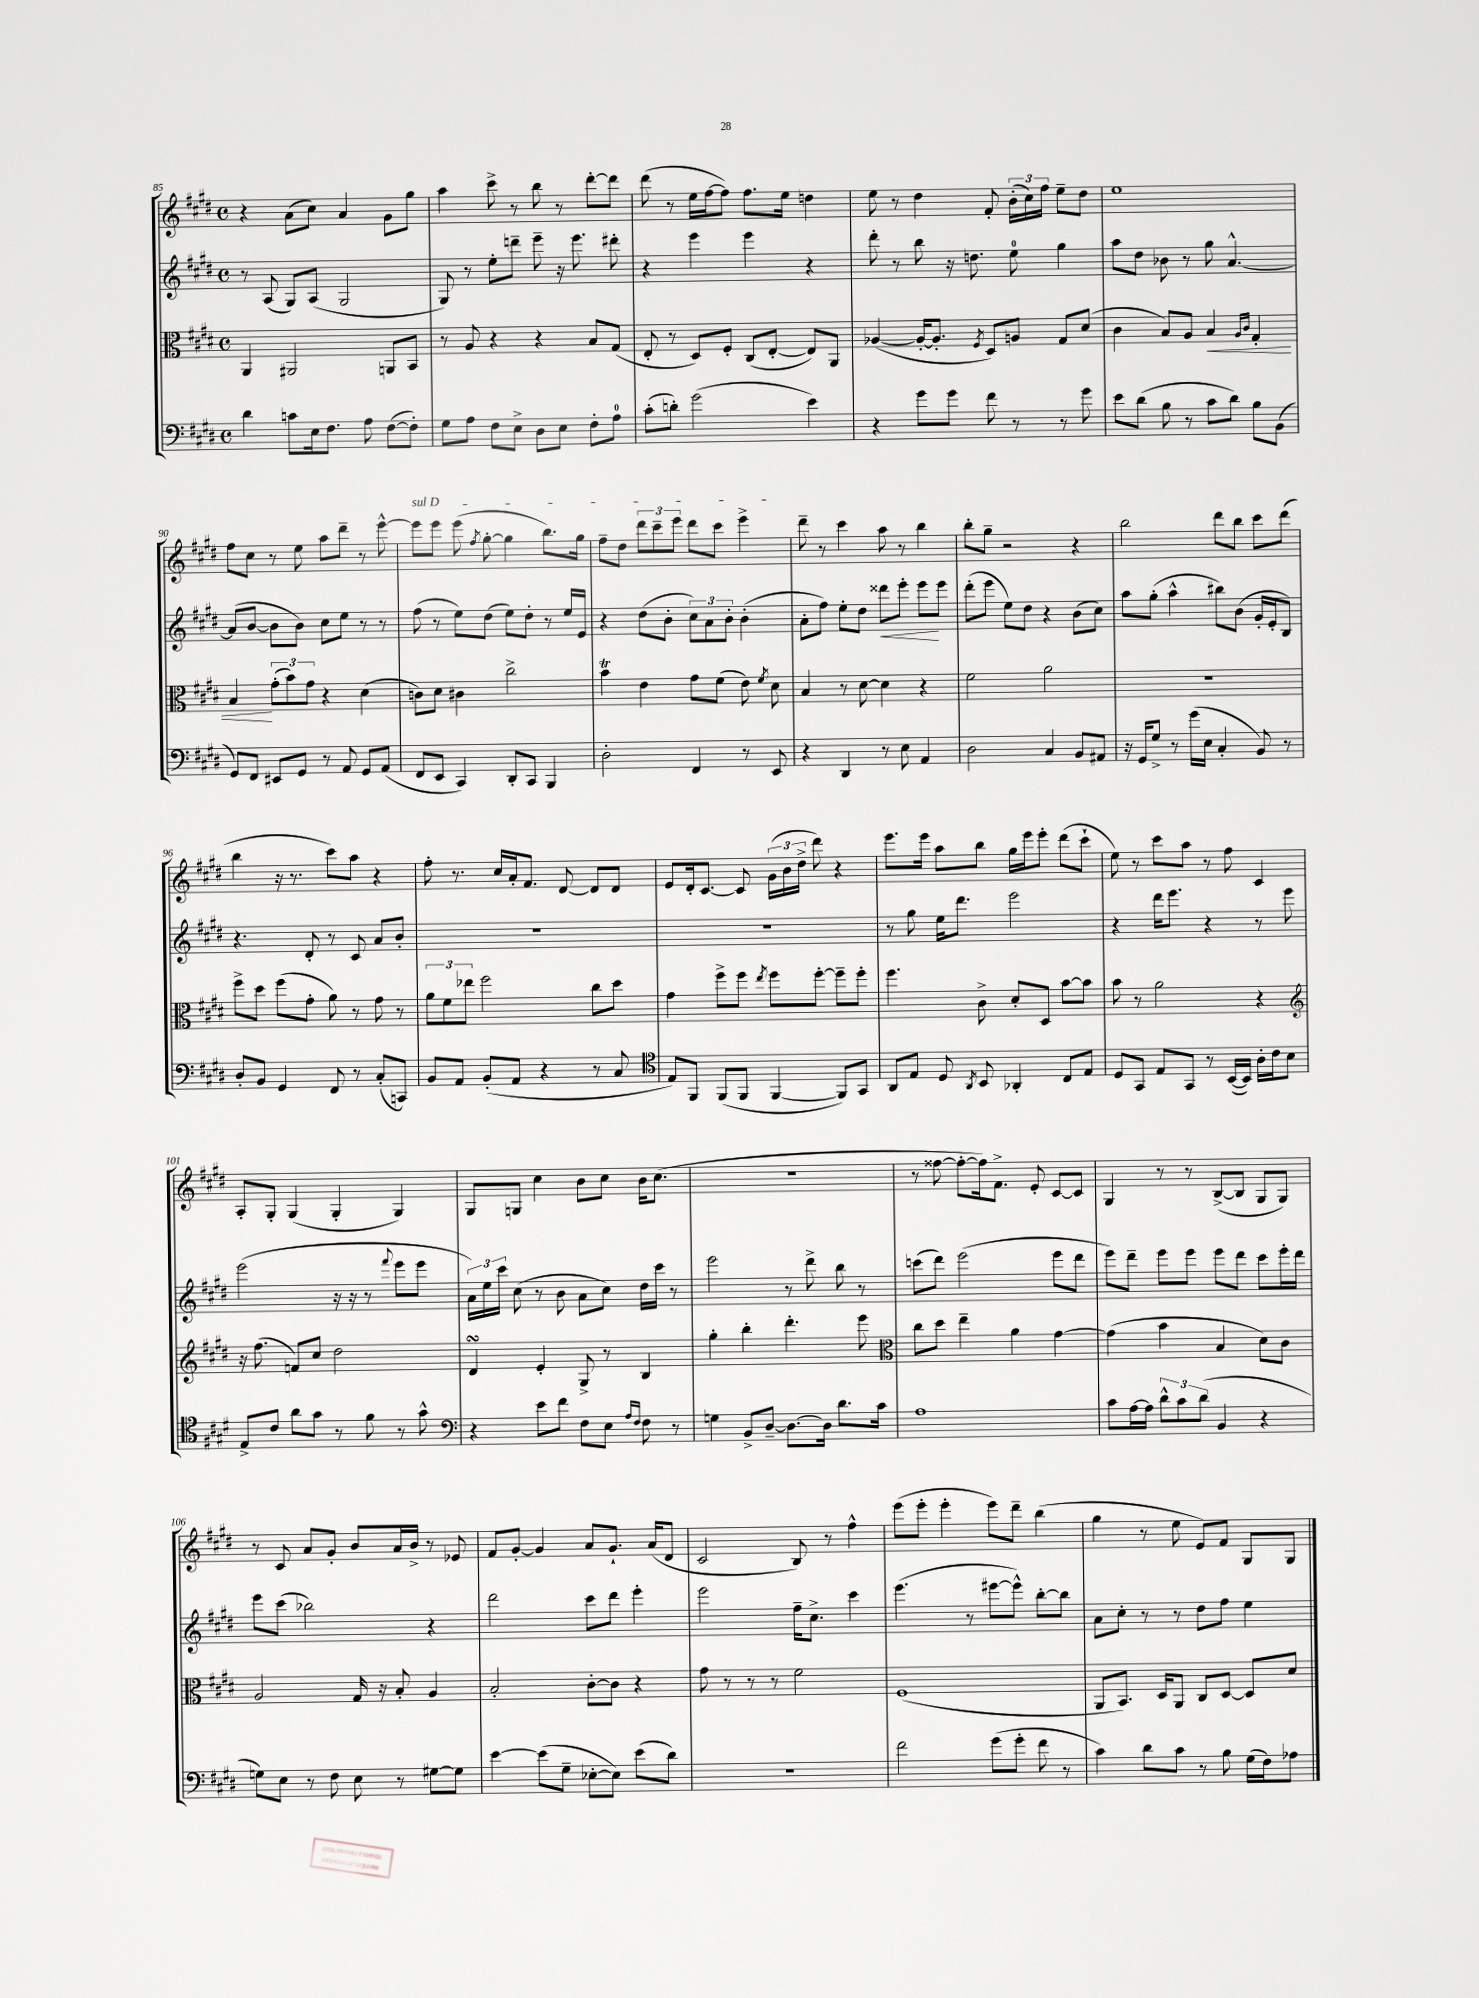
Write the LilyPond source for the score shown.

<<
\new StaffGroup <<
\new Staff = "s0" {
    \clef treble \key e \major \defaultTimeSignature \time 4/4
    \autoBeamOff r4 a'8[( cis''8]) a'4 gis'8[ gis''8] |
    a''4 cis'''8-> r8 b''8 r8 dis'''8[~-. dis'''8] |
    dis'''8( r8 e''16[ fis''16~ fis''8]) fis''8.[ e''16] d''4 |
    e''8 r8 dis''4 fis'8-. \tuplet 3/2 { b'16[-.( cis''16) fis''16] } e''8[-- dis''8] |
    e''1 |
    fis''8[ cis''8] r8 e''8 a''8[ dis'''8]-- r8 e'''8~-^ |
    \once \override TextSpanner.bound-details.left.text = \markup { \italic "sul D" } e'''8[\startTextSpan e'''8] e'''8( \acciaccatura { fis''8 } gis''8~-. gis''4 b''8.[) gis''16] |
    fis''8[-- dis''8] \tuplet 3/2 { dis'''8[ cis'''8-- e'''8] } dis'''8[ cis'''8] e'''4->\stopTextSpan |
    dis'''8-- r8 cis'''4 a''8 r8 b''4 |
    b''8[-. gis''8]-- r2 r4 |
    b''2 dis'''8[ b''8] cis'''8[ dis'''8]( |
    b''4 r16 r8. cis'''8[) a''8] r4 |
    fis''8-. r8. cis''16[ a'16-. fis'8.] dis'8~ dis'8[ dis'8] |
    e'8[ dis'16-. cis'8.]~ cis'8 \tuplet 3/2 { gis'16[( b'16 dis''16]-> } dis'''8) r4 |
    e'''8.[ e'''16] a''8[ b''8] gis''16[ e'''16 e'''8]-. dis'''8[( cis'''8]-! |
    e''8) r8 cis'''8[ a''8] r8 fis''8 cis'4 |
    a8[-. gis8]-. gis4( gis4-. gis4) |
    gis8[ g8] cis''4 b'8[ cis''8] b'16[ cis''8.]( |
    R1 |
    r8 fisis''8~ fisis''8[~-. fisis''16) fis'8.]-> e'8-. cis'8[~ cis'8] |
    gis4 r8 r8 b8[~->( b8] gis8[ gis8]) |
    r8 cis'8 a'8[ gis'8]-. b'8[ a'16 b'16]-> r8 ees'8 |
    fis'8[ gis'8]~-. gis'4 a'8[ gis'8.]-! a'16[( dis'8] |
    cis'2 b8) r8 fis''4-^ |
    e'''8[( e'''8]-. e'''4-. e'''8[) dis'''8]-- b''4( |
    gis''4 r8 e''8 e'8[) fis'8] gis8[ gis8] \bar "|." |
}
\new Staff = "s1" {
    \clef treble \key e \major \defaultTimeSignature \time 4/4
    \autoBeamOff r8 a8( gis8[) a8]( gis2 |
    gis8) r8 e''8[-. d'''8]-- e'''8-- r16 e'''8. dis'''8-. |
    r4 e'''4 e'''4 r4 |
    dis'''8-. r8 b''8 r16 d''8. e''8-0 gis''4 |
    a''8[ dis''8] bes'8 r8 gis''8 a'4.~-^ |
    a'8[( b'8]~ b'8[ b'8]) cis''8[ e''8] r8 r8 |
    fis''8( r8 e''8[) dis''8]( e''8[) dis''8]-. r8 e''16[ e'16] |
    r4 dis''8[( b'8]-. \tuplet 3/2 { cis''8[) a'8 b'8]-. } b'4-.( |
    a'8[-. fis''8]) e''8[-. dis''8] disis'''8[\< e'''8]-. e'''8[\! e'''8] |
    dis'''8[-.( e'''8] e''8[) dis''8] r4 b'8[( cis''8]) |
    a''8[ gis''8]-.( a''4-^ bis''8[) b'8]( gis'16[-. e'16-. b8]) |
    r4. dis'8-. r8 cis'8 a'8[ b'8]-. |
    R1 |
    R1 |
    r8 gis''8 e''16[ dis'''8.] e'''2 |
    r4 dis'''16[ e'''8.] r4 r8 e'''8 |
    e'''2( r16 r16 r8 \appoggiatura { fis'''8 } e'''8[ e'''8] |
    \tuplet 3/2 { a'16[) e''16 cis'''16] } cis''8( r8 b'8 a'8[ cis''8]) dis''16[ cis'''16] r8 |
    e'''2 r8 dis'''8-> b''8 r8 |
    c'''8[( dis'''8]) e'''2( e'''8[ dis'''8] |
    e'''8[) dis'''8]-- e'''8[ e'''8] e'''8[ dis'''8] cis'''8[ e'''16-. dis'''16] |
    e'''8[ cis'''8]( bes''2) r4 |
    dis'''2 cis'''8[ dis'''8] e'''4-. |
    e'''2 fis''16[-- cis''8.]-> cis'''4 |
    e'''4.( r8 eis'''8[~ eis'''8]-^) b''8[~-. b''8] |
    a'8[ cis''8]-. r8 r8 dis''8[ fis''8] e''4 \bar "|." |
}
\new Staff = "s2" {
    \clef alto \key e \major \defaultTimeSignature \time 4/4
    \autoBeamOff a,4 ais,2 a,8[ b,8] |
    r8 a8 r4 r4 b8[ gis8]( |
    e8-. r8 dis8[) fis8]-. cis8[( e8]~-. e8[) a,8] |
    aes4~( aes16[~-. aes8.]-. \acciaccatura { fis8 } dis8[) a8] gis8[ dis'8]( |
    cis'4 b8[) a8] b4\< \grace { a16[ cis'16] } gis4-. |
    b4\! \tuplet 3/2 { gis'8[-.( b'8) gis'8] } r4 dis'4( |
    c'8[) dis'8] cis'4 cis''2-> |
    b'4\trill e'4 gis'8[ fis'8]( e'8) \acciaccatura { fis'8 } dis'8 |
    b4 r8 dis'8~ dis'4 r4 |
    fis'2 a'2 |
    R1 |
    fis''8[-> dis''8] fis''8[( gis'8]-. a'8) r8 gis'8 r8 |
    \tuplet 3/2 { a'8[ fis'8 ees''8] } fis''2 cis''8[ dis''8] |
    gis'4 fis''8[-> fis''8] \acciaccatura { e''8 } fis''8[ fis''8]~-. fis''8[-- fis''8]-. |
    fis''4. cis'8-> dis'8[-. dis8] b'8[~ b'8] |
    b'8 r8 a'2 r4 |
    \clef treble r16 fis''8.( f'8[) cis''8] dis''2 |
    dis'4\turn e'4-. gis8-> r8 b4 |
    gis''4-. b''4-. dis'''4.-. e'''8 |
    \clef alto cis''8[ dis''8] e''4-- a'4 gis'4~ |
    gis'4( b'4 b4 dis'8[) cis'8] |
    a2 gis16 r16 b8-. a4 |
    b2-. cis'8[~-. cis'8] r4 |
    gis'8 r8 r8 r8 fis'2 |
    fis1( |
    a,8[ b,8.]) dis16[ a,8] cis8[ dis8]~ dis8[ dis'8] \bar "|." |
}
\new Staff = "s3" {
    \clef bass \key e \major \defaultTimeSignature \time 4/4
    \autoBeamOff dis'4 c'8[ e16 fis8.] a8 fis8[~( fis8]-.) |
    gis8[ a8] fis8[ e8]-> dis8[ e8] fis8[-. a8]-0 |
    cis'8[-.( d'8]-.) gis'2( e'4) |
    r4 gis'8[ gis'8] fis'8 r8 r8 gis'8 |
    e'8[ dis'8]( b8 r8 cis'8[ dis'8]) b8[ b,8]( |
    gis,8[) fis,8] eis,8[ gis,8] r8 a,8 gis,8[ a,8]( |
    fis,8[ e,8] cis,4) dis,8[-. cis,8] b,,4 |
    dis2-. fis,4 r8 e,8 |
    r4 dis,4 r8 e8 a,4 |
    dis2 cis4 b,8[ ais,8] |
    r16 gis,16[ gis8]-> r8 gis'16[( e16] cis4-. b,8) r8 |
    dis8[-. b,8] gis,4 fis,8 r8 cis8[-.( c,8]) |
    b,8[ a,8] b,8[-.( a,8] r4 r8 cis8 |
    \clef tenor e8[) fis,8] fis,8[( fis,8] fis,4~ fis,8[) gis,8] |
    a,8[ e8] dis8 \acciaccatura { a,8 } b,8 aes,4-. cis8[ e8] |
    dis8[ gis,8] e8[ gis,8] r8 b,16[~( b,16]) a16[-. cis'16 b8] |
    e8[-> cis'8] a'8[ gis'8] r8 fis'8 r8 gis'8-^ |
    \clef bass r4 e'8[ fis'8] fis8[ e8] \grace { a16[ fis16] } fis8 r8 |
    g4 b,8[-> dis8]~-- dis8.[~ dis16] dis'8.[ cis'16] |
    a1 |
    cis'8[ a16~ a16] \tuplet 3/2 { dis'8[-^ cis'8 dis'8]( } b,4 r4 |
    g8[) e8] r8 fis8 e8 r8 gis8[~ gis8] |
    e'4~ e'8[( gis8]-- ees8[~-. ees8]) e'8[( dis'8]) |
    R1 |
    fis'2 gis'8[( gis'8]-. fis'8 r8 |
    cis'4) dis'8[ cis'8] r8 b8 gis16[( fis16) aes8] \bar "|." |
}
>>
>>
\layout { \context { \Score currentBarNumber = #85 } }
